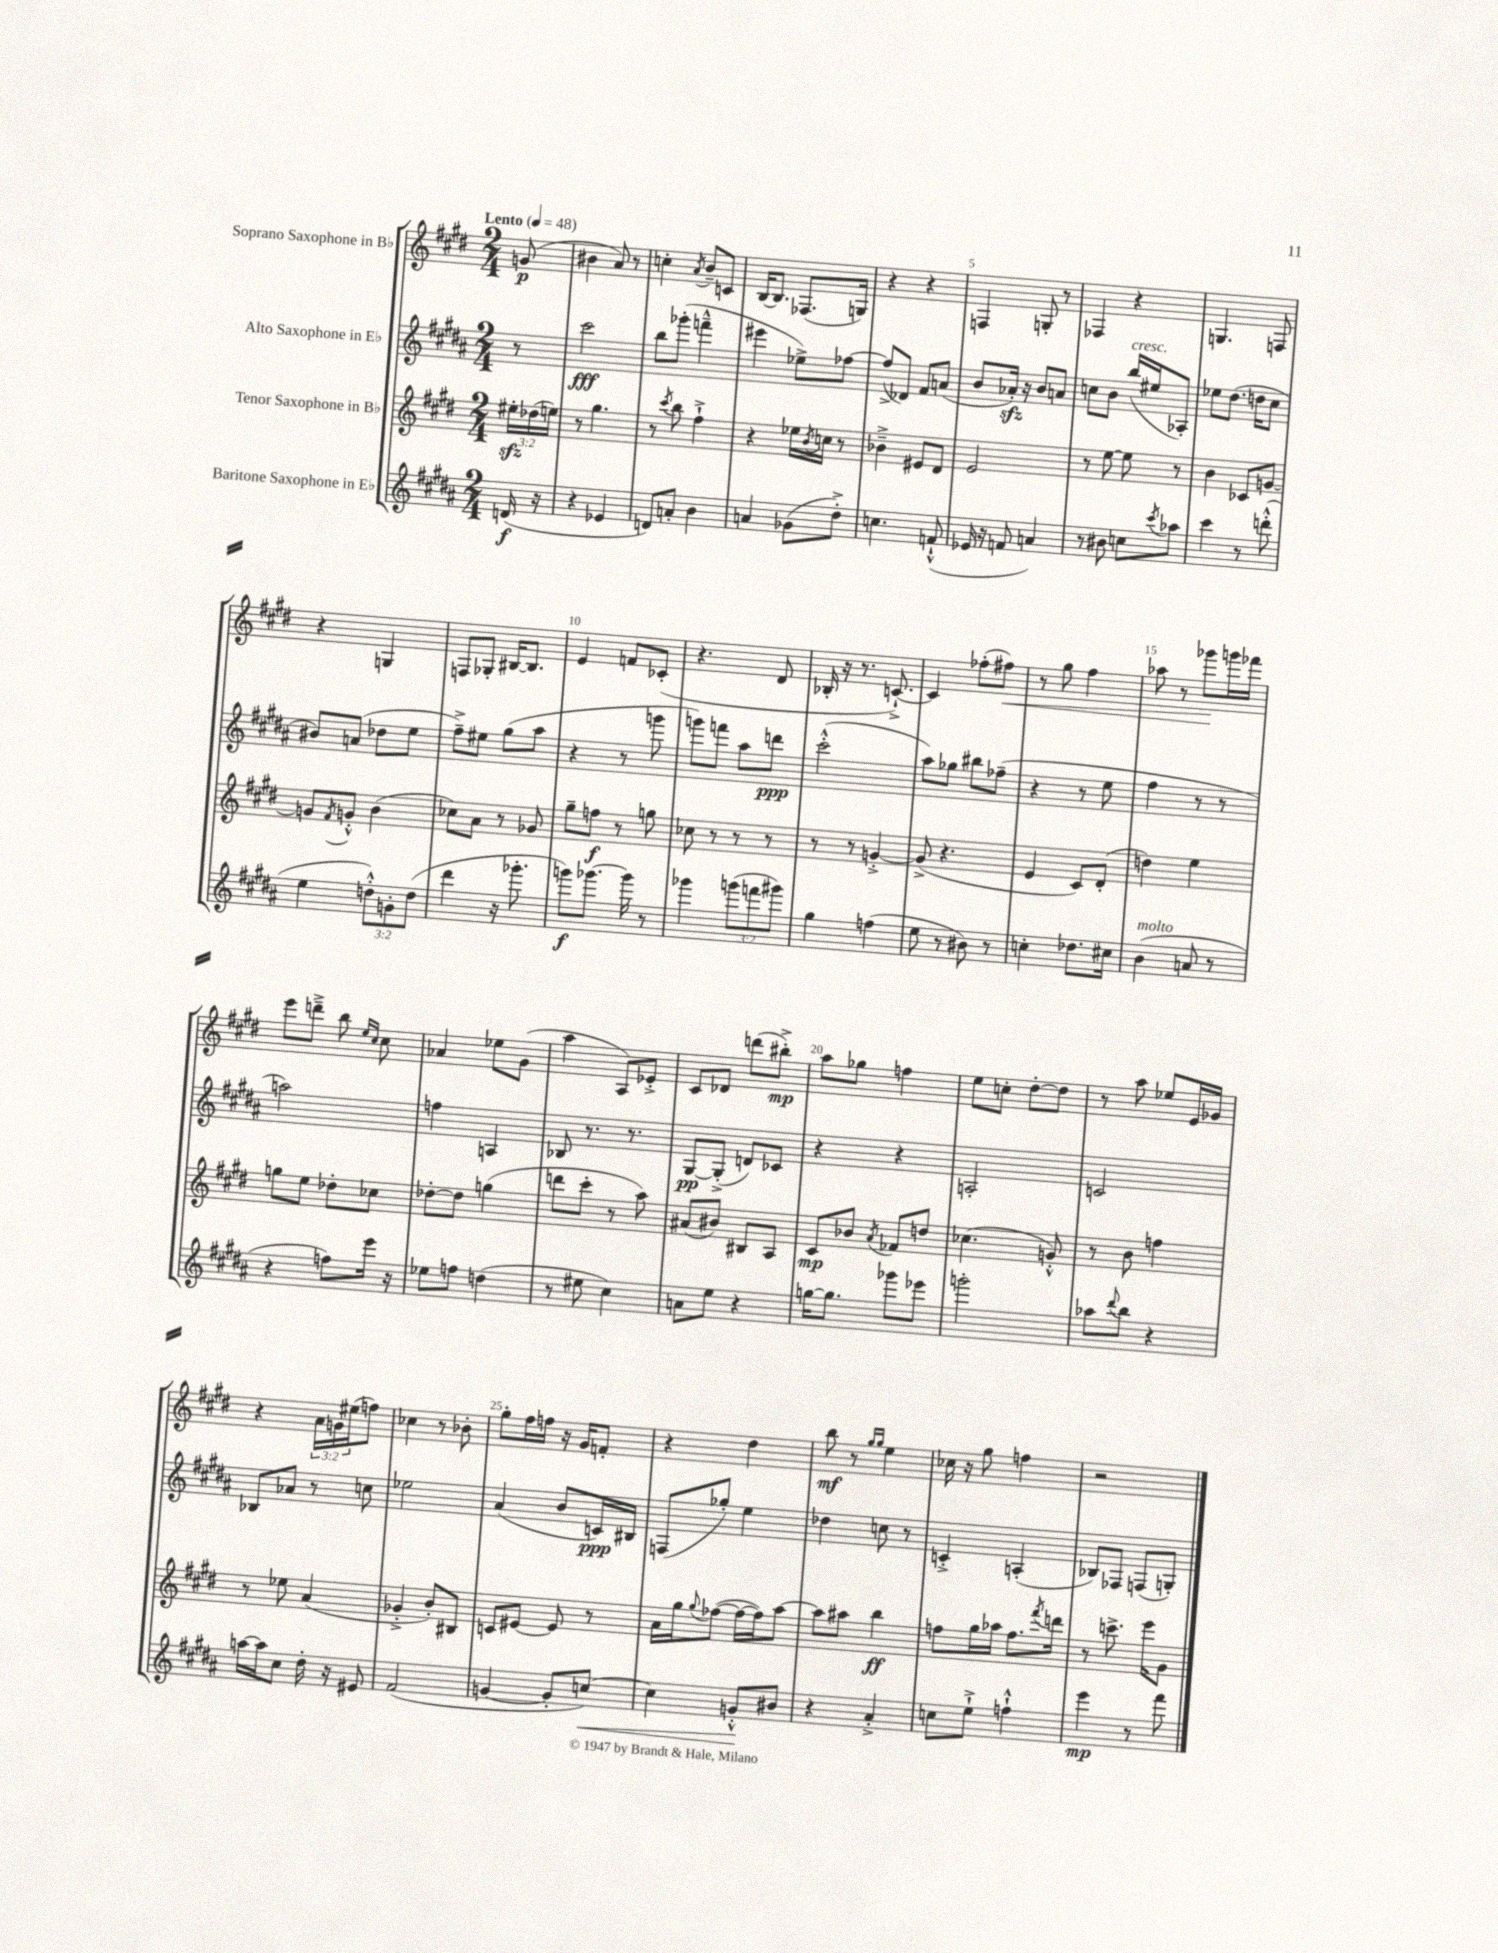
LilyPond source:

<<
\new StaffGroup <<
\new Staff = "s0" \with { instrumentName = "Soprano Saxophone in Bb" } {
    \clef treble \key e \major \numericTimeSignature \time 2/4 \override Staff.TupletNumber.text = #tuplet-number::calc-fraction-text \partial 8 \tempo "Lento" 4 = 48
    g'8\p( |
    bis'4 a'8) r8 |
    c''4-. \acciaccatura { a'8 } b'8-- c'8 |
    b16~ b8. fes8.( g16) |
    r4 r4 |
    f4 g8-. r8 |
    fes4 r4 |
    g4. f8 |
    r4 g4 |
    f8 ges8-. bis16~ bis8. |
    e'4 f'8 ces'8-.( |
    r4. dis'8 |
    bes16-. r16 r8. c'8.~-!->) |
    c'4 fes''8-.( fis''8\<) |
    r8 gis''8 fis''4 |
    aes''8 r8 ges'''8\! g'''16 fes'''16 |
    e'''8 d'''8---> b''8 \grace { e''16 cis''16 } cis''8 |
    aes'4 ees''8 gis'8( |
    a''4 a8) ees'8-.-> |
    cis'8 des'8 d'''8( bis''8-.->\mp) |
    a''8 ges''8 f''4 |
    e''8 c''8-. dis''8~-. dis''8 |
    r8 a''8 ees''8 e'16 ges'16 |
    r4 \tuplet 3/2 { a'16 g'16 eis''16( } f''8) |
    ces''4 r8 bes'8-. |
    gis''8-. fis''16 f''16 r16 gis'16 f'8-. |
    r4 dis''4 |
    b''8\mf r8 \grace { gis''16 gis''16 } e''4 |
    ces''16 r16 gis''8 f''4 |
    r2 \bar "|." |
}
\new Staff = "s1" \with { instrumentName = "Alto Saxophone in Eb" } {
    \clef treble \key b \major \numericTimeSignature \time 2/4 \partial 8
    r8 |
    cis'''2\fff |
    b''8 ges'''8-.( f'''4---^ |
    eis'''4 ees''8->) fes''8~ |
    fes''8->( des'8) fis'8 a'8( |
    b'8 aes'16-.\sfz) r16 b'8 a'8 |
    c''8 b'8 b''16^\markup { \italic "cresc." }( eis''16 aes8-.) |
    ees''8 dis''8.( d''16 cis''8 |
    bis'8) a'8( des''8 e''8 |
    fis''8--->) eis''8 gis''8( ais''8 |
    r4 r8 g'''8 |
    g'''8) f'''8 ais''8 d'''8\ppp |
    cis'''2-.-^( |
    ais''8) ges''8 bis''8 fes''8--( |
    r4 r8 e''8 |
    fis''4 r8 r8 |
    a''2) |
    f''4 a4 |
    bes8 r8. r8. |
    gis8~\pp gis8-.->( d'8) ces'8 |
    r4 r4 |
    a2-. |
    c'2 |
    bes8 aes'8 r8 c''8 |
    ees''2 |
    ais'4( b'8 c'16\ppp) bis16 |
    f8( ges''8-.) e''4 |
    des''4 c''8 r8 |
    c'4-.-> a4-.( |
    bes8) fes8 f8( g8-.) \bar "|." |
}
\new Staff = "s2" \with { instrumentName = "Tenor Saxophone in Bb" } {
    \clef treble \key e \major \numericTimeSignature \time 2/4 \override Staff.TupletNumber.text = #tuplet-number::calc-fraction-text \partial 8
    \tuplet 3/2 { eis''16-.\sfz des''16( e''16) } |
    r8 gis''4. |
    r8 \acciaccatura { cis'''8 } b''8 fis''4-!-> |
    r4 ees''16 \acciaccatura { b'8 } c''16 r8 |
    bes'4---> eis'8 dis'8 |
    e'2 |
    r8 e''8~ e''8 r8 |
    b'4 ces'8 g'8~ |
    g'8 \acciaccatura { fis'8 } g'8-.-^ b'4( |
    ces''8) a'8 r8 ges'8 |
    gis''8-- f''8\f r8 g''8 |
    ces''8 r8 r8 r8 |
    r8 r8 g'4~-.-> |
    g'8->( r4. |
    e'4 cis'8) dis'8-.( |
    d''4) e''4 |
    g''8 e''8 des''8-. ces''8 |
    des''8~-. des''8 g''4( |
    d'''8 cis'''8-. r8 a''8) |
    ais'8( bis'8) bis8 a8 |
    cis'8\mp bes'8 \acciaccatura { a'8 } fes'8 d''8 |
    ces''4.( g'8-.-^) |
    r8 b'8 f''4 |
    r8 ees''8 a'4( |
    ges'4-.-> b'8-.) bis8 |
    c'8 eis'8~ eis'8 r8 |
    a'16 gis''16 \appoggiatura { gis''8 } fes''8~( fes''16~ fes''16) a''8~ |
    a''8 ais''8 b''4\ff |
    f''8 gis''16 aes''16 f''8. \acciaccatura { fis'''8 } d'''16 |
    r8 c'''8.-> e'''16 gis'8 \bar "|." |
}
\new Staff = "s3" \with { instrumentName = "Baritone Saxophone in Eb" } {
    \clef treble \key b \major \numericTimeSignature \time 2/4 \override Staff.TupletNumber.text = #tuplet-number::calc-fraction-text \partial 8
    d'16\f( r16 |
    r4 ees'4 |
    d'8) a'8-. b'4 |
    a'4 ges'8( dis''8-.->) |
    c''4. f'8-!-^( |
    ees'16 r16 f'8 a'4) |
    r8 bis'8 c''8 \acciaccatura { cis'''8 } aes''8 |
    cis'''4 r8 d'''8-.-^( |
    e''4 \tuplet 3/2 { d''8-.-^) g'8-. d''8( } |
    dis'''4 r16 ges'''8.-. |
    g'''8\f) ges'''8.~ ges'''16 r8 |
    ges'''4 \tuplet 3/2 { g'''8( f'''8 gis'''8) } |
    gis''4 f''4( |
    e''8 r8 bis'8) r8 |
    c''4-. des''8. cis''16 |
    b'4^\markup { \italic "molto" }( a'8 r8 |
    r4 f''8) e'''16 r16 |
    ees''8 f''8 d''4( |
    r8 eis''8 cis''4) |
    a'8 e''8 r4 |
    g''16~ g''8. ges'''8 ees'''8 |
    g'''2-. |
    aes''8 \appoggiatura { dis'''8 } b''8 r4 |
    a''16~ a''16 cis''8 dis''16-. r16 eis'8 |
    fis'2( |
    g'4~ g'8-. c''8~\<) |
    c''4 g'8-.-^\! bis'8 |
    r4 ais'4-.-> |
    c''8 e''8-!-> f''4-!-^ |
    e'''4\mp r8 fis'''8 \bar "|." |
}
>>
>>
\layout { \context { \Score \override BarNumber.break-visibility = ##(#f #t #t) barNumberVisibility = #(every-nth-bar-number-visible 5) } }
